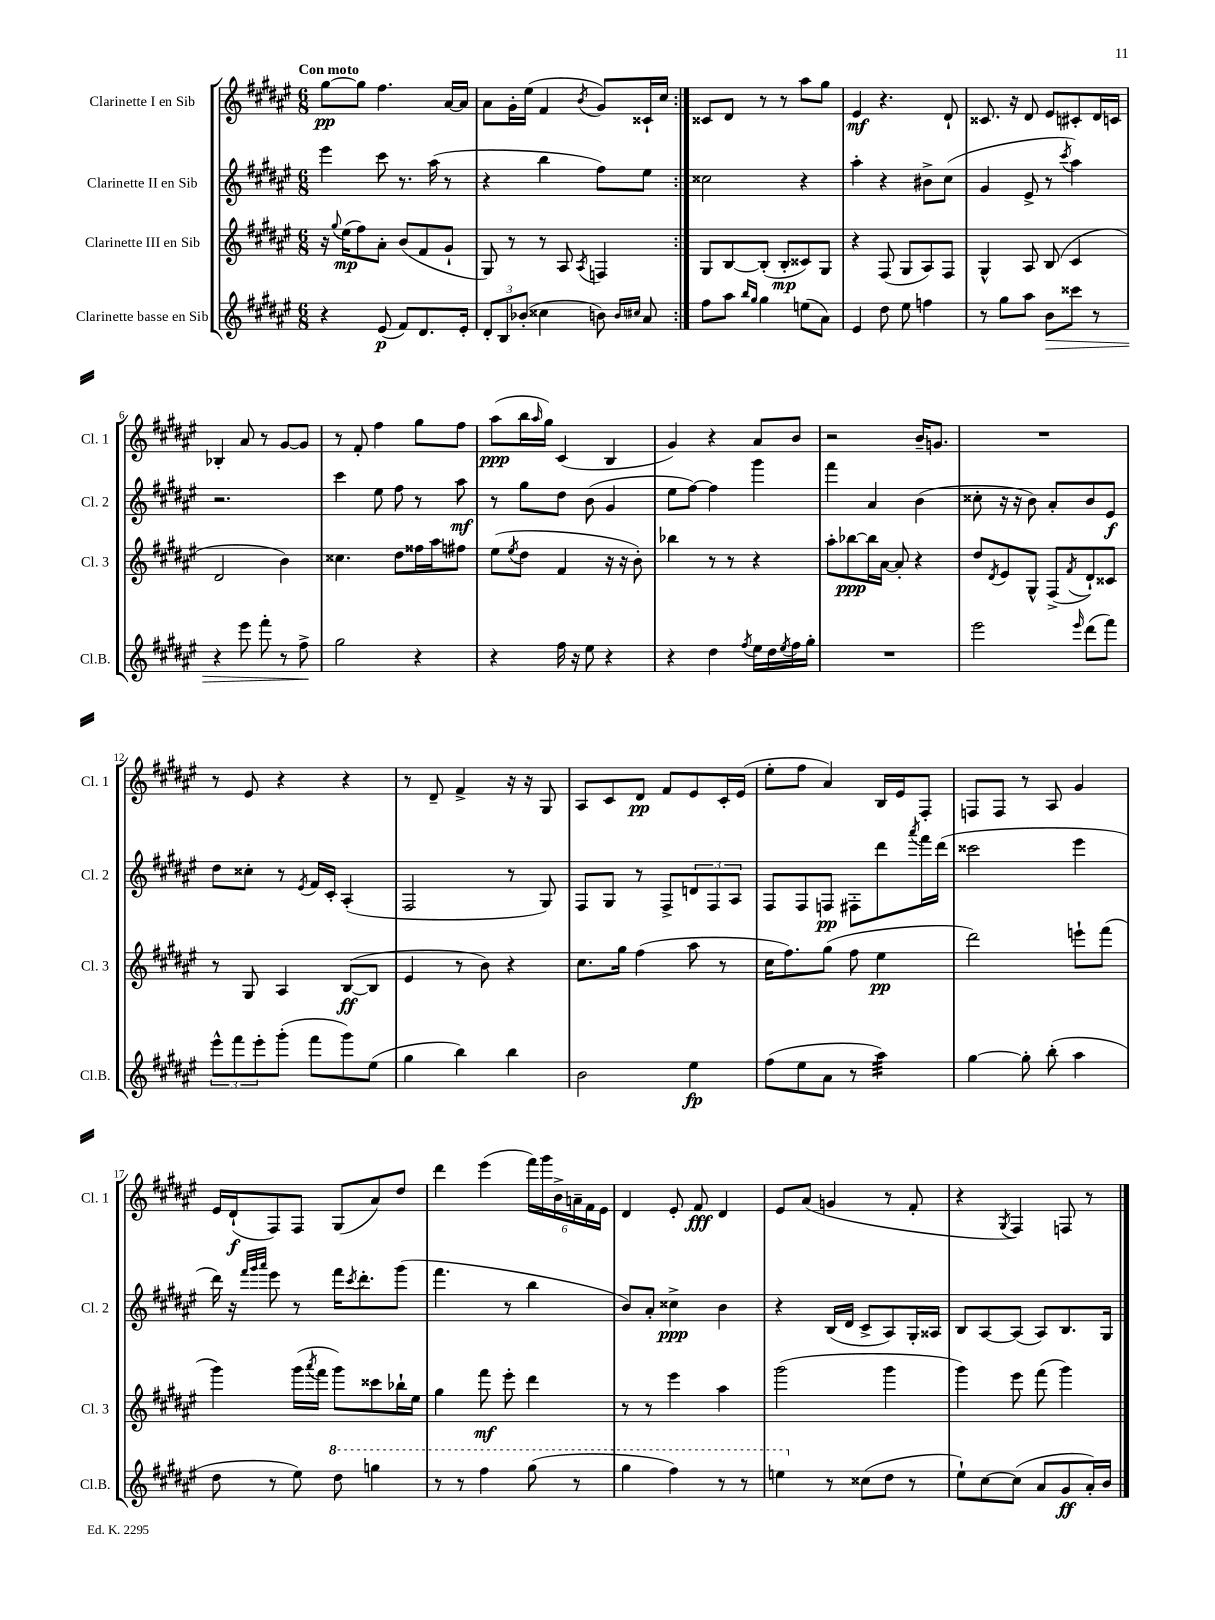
<<
\new StaffGroup <<
\new Staff = "s0" \with { instrumentName = "Clarinette I en Sib" shortInstrumentName = "Cl. 1" } {
    \clef treble \key fis \major \numericTimeSignature \time 6/8 \tempo "Con moto"
    \repeat volta 2 { gis''8~\pp gis''8 fis''4. ais'16~ ais'16 |
    ais'8 gis'16-. eis''16( fis'4 \acciaccatura { b'8 } gis'8) cisis'16-! cis''16 | }
    cisis'8 dis'8 r8 r8 ais''8 gis''8 |
    eis'4\mf r4. dis'8-! |
    cisis'8. r16 dis'8 eis'8 cis'8-. dis'16 c'16 |
    bes4-. ais'8 r8 gis'8~ gis'8 |
    r8 fis'8-. fis''4 gis''8 fis''8 |
    ais''8\ppp( b''16 \grace { ais''16 } gis''16) cis'4( b4 |
    gis'4) r4 ais'8 b'8 |
    r2 b'16-- g'8. |
    R2. |
    r8 eis'8 r4 r4 |
    r8 dis'8-- fis'4-> r16 r16 gis8 |
    ais8 cis'8 dis'8\pp fis'8 eis'8 cis'16-. eis'16( |
    eis''8-. fis''8 ais'4) b16 eis'16 fis8-. |
    f8 f8 r8 ais8 gis'4 |
    eis'16 dis'16-!\f( fis8) fis8 gis8( ais'8) dis''8 |
    dis'''4 eis'''4( \tuplet 6/4 { fis'''16) gis'''16 b'16-> a'16-- fis'16 eis'16 } |
    dis'4 eis'8-. fis'8\fff dis'4 |
    eis'8 ais'8( g'4 r8 fis'8-. |
    r4 \acciaccatura { gis8 } fis4) f8 r8 \bar "|." |
}
\new Staff = "s1" \with { instrumentName = "Clarinette II en Sib" shortInstrumentName = "Cl. 2" } {
    \clef treble \key fis \major \numericTimeSignature \time 6/8
    \repeat volta 2 { eis'''4 cis'''8 r8. ais''16( r8 |
    r4 b''4 fis''8) eis''8 | }
    cisis''2 r4 |
    ais''4-. r4 bis'8-> cis''8( |
    gis'4 eis'8-> r8 \acciaccatura { cis'''8 } ais''4) |
    r2. |
    cis'''4 eis''8 fis''8 r8 ais''8\mf |
    r8 gis''8 dis''8 b'8( gis'4 |
    eis''8 fis''8~) fis''4 gis'''4 |
    fis'''4 ais'4 b'4( |
    cisis''8-. r16 r16 b'8) ais'8-. b'8 eis'8\f |
    dis''8 cisis''8-. r8 \acciaccatura { eis'8 } fis'16 cis'16-. ais4-.( |
    fis2 r8 gis8) |
    fis8 gis8 r8 fis8-> \tuplet 3/2 { d'8 fis8 ais8 } |
    fis8 fis8 f8\pp fis8-. dis'''8 \acciaccatura { ais'''8 } fis'''16 dis'''16( |
    cisis'''2 eis'''4 |
    dis'''16) r16 \grace { fis'''32 gis'''32 ais'''32 } eis'''8 r8 fis'''16 \acciaccatura { cis'''8 } dis'''8.-. gis'''8( |
    fis'''4. r8 b''4 |
    b'8) ais'8-. cisis''4->\ppp b'4 |
    r4 b16( dis'16 cis'8-> ais8) gis16-. aisis16 |
    b8 ais8~ ais8( ais8) b8. gis16 \bar "|." |
}
\new Staff = "s2" \with { instrumentName = "Clarinette III en Sib" shortInstrumentName = "Cl. 3" } {
    \clef treble \key fis \major \numericTimeSignature \time 6/8
    \repeat volta 2 { r16 \appoggiatura { gis''8 } eis''16\mp( fis''8) ais'8-. b'8( fis'8 gis'8-! |
    gis8) r8 r8 ais8 \acciaccatura { ais8 } f4 | }
    gis8 b8~ b8-.( b8-.\mp cisis'8) gis8 |
    r4 fis8( gis8 ais8) fis8 |
    gis4-^ ais8 b8( cis'4 |
    dis'2 b'4) |
    cisis''4. dis''8 fisis''16 ais''16 fis''8 |
    eis''8( \acciaccatura { eis''8 } dis''8 fis'4 r16 r16 b'8-.) |
    bes''4 r8 r8 r4 |
    ais''8-. bes''8~\ppp bes''16 ais'16~ ais'8-. r4 |
    dis''8 \acciaccatura { dis'8 } eis'8 gis8-^ fis8->( \acciaccatura { fis'8 } dis'8-!) cisis'8 |
    r8 gis8 ais4 b8~\ff( b8 |
    eis'4 r8 b'8) r4 |
    cis''8. gis''16 fis''4( ais''8 r8 |
    cis''16 fis''8.) gis''8( fis''8 eis''4\pp |
    dis'''2) e'''8-! fis'''8( |
    gis'''4) gis'''16( \acciaccatura { ais'''8 } fis'''16 gis'''8) cisis'''8 bes''16-! eis''16 |
    gis''4 fis'''8\mf eis'''8-. dis'''4 |
    r8 r8 eis'''4 ais''4 |
    gis'''2( gis'''4 |
    gis'''4) eis'''8 fis'''8( gis'''4) \bar "|." |
}
\new Staff = "s3" \with { instrumentName = "Clarinette basse en Sib" shortInstrumentName = "Cl.B." } {
    \clef treble \key fis \major \numericTimeSignature \time 6/8
    \repeat volta 2 { r4 eis'8\p( fis'8) dis'8. eis'16-. |
    \tuplet 3/2 { dis'8-. b8 bes'8-.( } cisis''4 b'8) \grace { b'16 cis''16 } ais'8 | }
    fis''8 ais''8 \grace { b''16 gis''16 } gis''4 e''8( ais'8) |
    eis'4 dis''8 eis''8 f''4 |
    r8 gis''8 ais''8 b'8\> cisis'''8 r8 |
    r4 eis'''8 fis'''8-. r8 fis''8->\! |
    gis''2 r4 |
    r4 fis''16 r16 eis''8 r4 |
    r4 dis''4 \acciaccatura { fis''8 } eis''16 dis''16 \acciaccatura { eis''8 } fis''16 gis''16-. |
    R2. |
    eis'''2 \grace { eis'''16 } dis'''8( fis'''8) |
    \tuplet 3/2 { eis'''8-^ fis'''8 eis'''8-. } gis'''8-.( fis'''8 gis'''8) eis''8( |
    gis''4 b''4) b''4 |
    b'2 eis''4\fp |
    fis''8( eis''8 ais'8 r8 ais''4:32) |
    gis''4~ gis''8-. b''8-.( ais''4 |
    dis''8 r8 eis''8) \ottava #1 dis'''8 g'''4 |
    r8 r8 fis'''4 gis'''8( r8 |
    gis'''4 fis'''4) r8 r8 |
    e'''4 \ottava #0 r8 cisis''8( dis''8 r8 |
    eis''8-!) cis''8~ cis''8( ais'8 gis'8\ff ais'16-.) b'16 \bar "|." |
}
>>
>>
